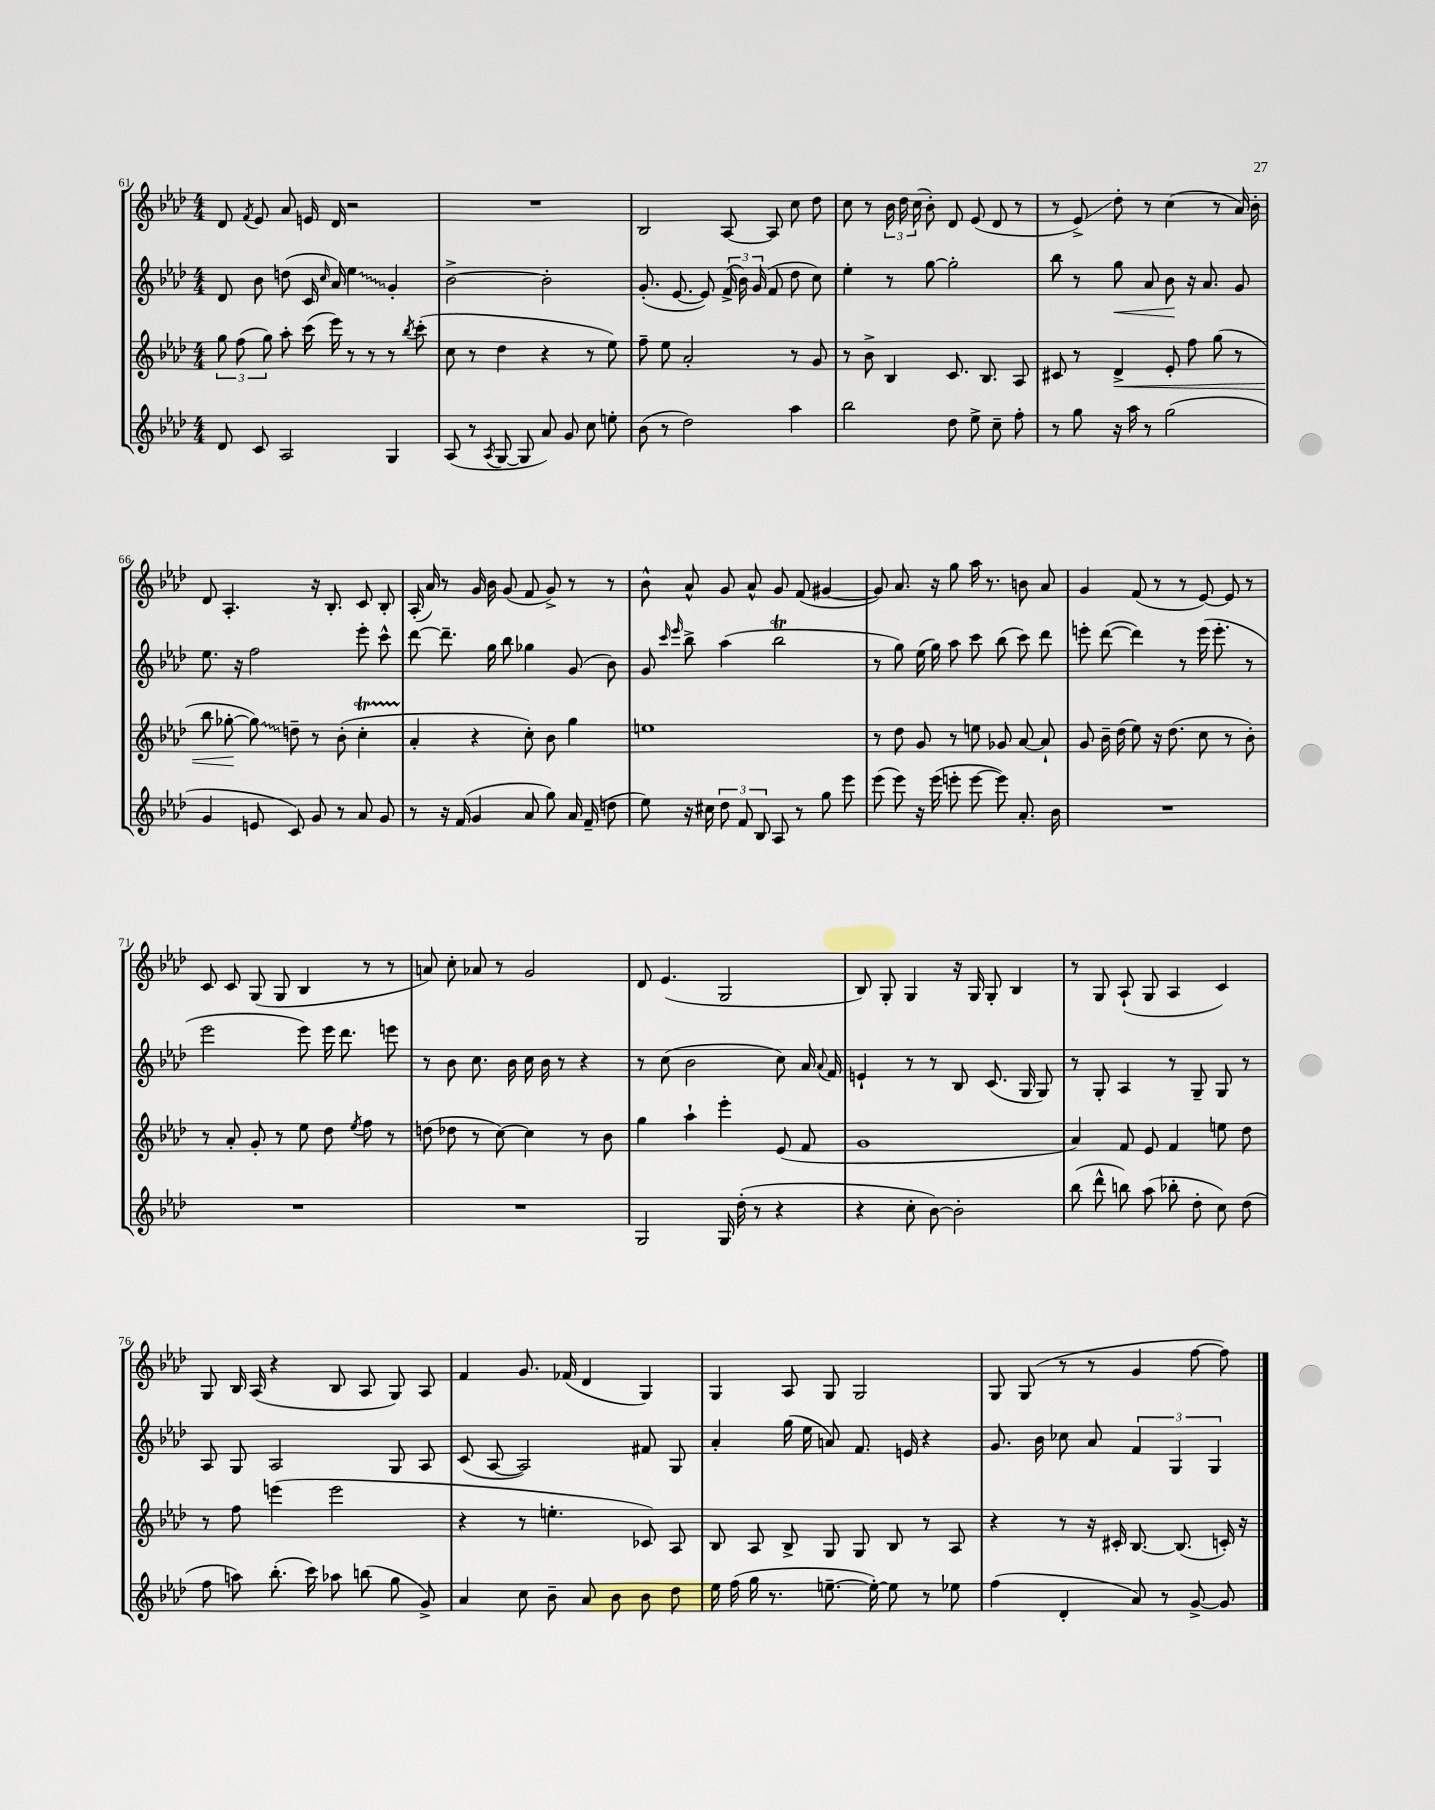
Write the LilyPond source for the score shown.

<<
\new StaffGroup <<
\new Staff = "s0" {
    \clef treble \key aes \major \numericTimeSignature \time 4/4
    \autoBeamOff des'8 \acciaccatura { f'8 } ees'8 aes'8 e'16 des'16 r2 |
    R1 |
    bes2 aes8~ aes8 c''8 des''8 |
    c''8 r8 \tuplet 3/2 { bes'16 des''16 c''16( } bes'8-.) des'8 ees'8( des'8 r8 |
    r8 ees'8->\glissando) des''8-. r8 c''4( r8 aes'16) bes'16-. |
    des'8 aes4.-. r16 bes8.-. c'8 bes8-. |
    aes16-.( aes'16) r8 g'16 bes'16 g'8( f'8 g'8->) r8 r8 |
    bes'8-^ aes'8-^ g'8 aes'8-^ g'8 f'8( gis'4~ |
    gis'8) aes'8. r16 g''8 aes''16 r8. b'8 aes'8 |
    g'4 f'8( r8 r8 ees'8~) ees'8 r8 |
    c'8 c'8 g8( g8 bes4 r8 r8 |
    a'8) c''8-. aes'8 r8 g'2 |
    des'8 ees'4.( g2 |
    bes8) g8-. g4 r16 g16 g8-. bes4 |
    r8 g8 aes8-!( g8 aes4 c'4) |
    g8 bes16 aes16( r4 bes8 aes8 g8) aes8 |
    f'4 g'8. fes'16( des'4 g4) |
    g4 aes8 g8 g2 |
    g8 g8( r8 r8 g'4 f''8~ f''8) \bar "|." |
}
\new Staff = "s1" {
    \clef treble \key aes \major \numericTimeSignature \time 4/4
    \autoBeamOff des'8 bes'8 d''8( c'16 \grace { c''16 } aes'16) \once \override Glissando.style = #'zigzag ees''4\glissando g'4-. |
    bes'2~-> bes'2-. |
    g'8.-.( ees'8.~ ees'8) \tuplet 3/2 { f'16->( bes'16) g'16( } f'8 des''8 c''8) |
    ees''4-. r8 g''8~ g''2-. |
    bes''8 r8 g''8\< aes'8 bes'8\! r16 aes'8. g'8 |
    ees''8. r16 f''2 ees'''8-. c'''8-^ |
    des'''8~ des'''8.-- g''16 bes''8 ges''4 g'8( bes'8) |
    g'8 \grace { c'''16 ees'''16 } bes''8-> aes''4( bes''2\trill |
    r8 g''8) ees''16( g''16) aes''8 c'''8 bes''8( c'''8) des'''8 |
    e'''8-. des'''8~( des'''4) r8 e'''16( e'''8.-. r8 |
    ees'''2 ees'''8) ees'''16 des'''8. e'''8 |
    r8 bes'8 c''8. bes'16 c''16 bes'16 r8 r4 |
    r8 c''8( bes'2 c''8) aes'16 \appoggiatura { aes'8 } f'16 |
    e'4-! r8 r8 bes8 c'8.( g16 g8) |
    r8 g8-. aes4 r8 g8-- g8 r8 |
    aes8 g8 aes2 g8 aes8 |
    c'8( aes8~ aes2) fis'8 g8 |
    aes'4-. g''16( ees''16 a'8) f'8. e'16 r4 |
    g'8. bes'16 ces''8 aes'8 \tuplet 3/2 { f'4 g4 g4 } \bar "|." |
}
\new Staff = "s2" {
    \clef treble \key aes \major \numericTimeSignature \time 4/4
    \autoBeamOff \tuplet 3/2 { g''8 f''8( g''8) } aes''8-. c'''16( ees'''16) r8 r8 r8 \acciaccatura { bes''8 } c'''8-.( |
    c''8 r8 des''4 r4 r8 ees''8) |
    f''8-- ees''8 aes'2-. r8 g'8 |
    r8 bes'8-> bes4 c'8. bes8. aes8 |
    cis'8 r8 des'4->\< ees'8-. f''8 g''8( r8 |
    bes''8 ges''8~-.\! \once \override Glissando.style = #'zigzag ges''8\glissando) d''8-- r8 bes'8-.( c''4-.\startTrillSpan |
    aes'4-.\stopTrillSpan r4 c''8-.) bes'8 g''4 |
    e''1 |
    r8 des''8 g'8 r8 e''8 ges'8 aes'8~ aes'8-! |
    g'8 bes'16-- des''16( ees''8) r16 des''8.( c''8 r8 bes'8-.) |
    r8 aes'8-. g'8-. r8 ees''8 des''8 \acciaccatura { ees''8 } f''8 r8 |
    d''8( des''8 r8 c''8~) c''4 r8 bes'8 |
    g''4 aes''4-! ees'''4-. ees'8( f'8 |
    g'1 |
    aes'4) f'8 ees'8 f'4 e''8 des''8 |
    r8 f''8 e'''4( e'''2 |
    r4 r8 e''4.-. ces'8) aes8 |
    bes8 aes8 bes8-> g8 g8 bes8 r8 aes8 |
    r4 r8 r16 cis'16-. bes8.~ bes8.( c'16-.) r16 \bar "|." |
}
\new Staff = "s3" {
    \clef treble \key aes \major \numericTimeSignature \time 4/4
    \autoBeamOff des'8 c'8 aes2 g4 |
    aes8( r8 \acciaccatura { aes8 } g8~ g8 aes'8) g'8 c''8 e''8-. |
    bes'8( r8 des''2) aes''4 |
    bes''2 des''8 ees''8-> c''8-- f''8-. |
    r8 g''8 r16 aes''16 r8 g''2( |
    g'4 e'8 c'8) g'8 r8 aes'8 g'8 |
    r8 r16 f'16( g'4 aes'8 g''8) aes'16 f'16--( d''8 |
    ees''8) r16 cis''16 \tuplet 3/2 { des''8 f'8 bes8 } aes8 r8 g''8 ees'''8 |
    ees'''8( ees'''8) r16 ees'''16( e'''8-. e'''8~ e'''8) aes'8.-. bes'16 |
    R1 |
    R1 |
    R1 |
    g2 g16 des''16-.( r8 r4 |
    r4 c''8-. bes'8~) bes'2-. |
    bes''8( des'''8-^ b''8) aes''8( bes''8-. des''8-. c''8) des''8( |
    f''8 a''8) bes''8.-.( c'''16) aes''8 b''8( g''8 g'8->) |
    aes'4 c''8 bes'8-- aes'8 bes'8 bes'8 des''8 |
    ees''16 f''16( g''16 r8. e''8.~-- e''16~-.) e''8 r8 ees''8 |
    f''4( des'4-. aes'8) r8 g'8~-> g'8 \bar "|." |
}
>>
>>
\layout { \context { \Score currentBarNumber = #61 } }
